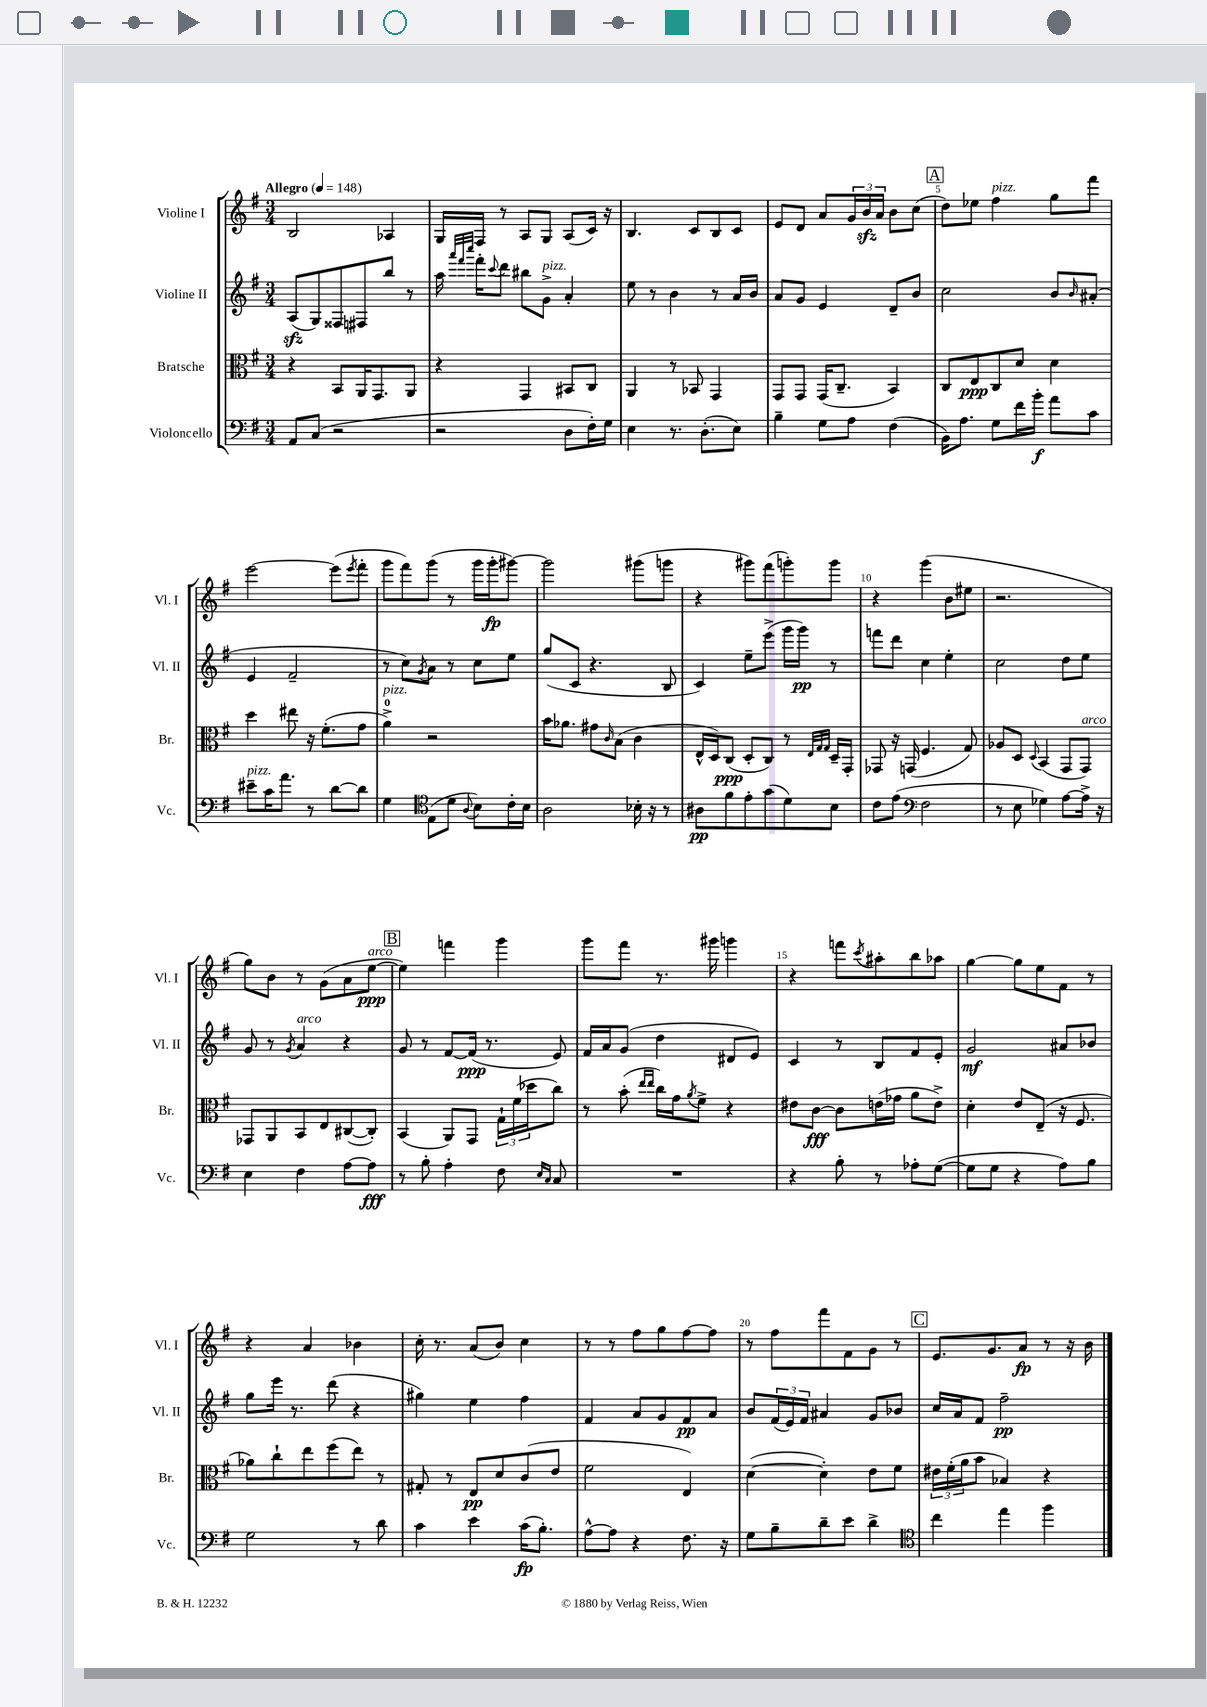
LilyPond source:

<<
\new StaffGroup <<
\new Staff = "s0" \with { instrumentName = "Violine I" shortInstrumentName = "Vl. I" } {
    \clef treble \key g \major \numericTimeSignature \time 3/4 \tempo "Allegro" 4 = 148
    b2 aes4 |
    g16 fis16 r8 a8 g8 a8( c'16) r16 |
    b4. c'8 b8 c'8 |
    e'8 d'8 a'8 \tuplet 3/2 { g'16 b'16\sfz a'16 } b'8 c''8( |
    \mark \markup { \box "A" } d''8) ees''8 fis''4^\markup { \italic "pizz." } g''8 fis'''8 |
    e'''2~ e'''8( \acciaccatura { e'''8 } fis'''8-. |
    g'''8 fis'''8) g'''8( r8 g'''16 g'''16-.\fp gis'''8~) |
    gis'''2 gis'''8( g'''8 |
    r4 gis'''8) fis'''8( g'''8-.) g'''8 |
    r4 g'''4( b'8 eis''8 |
    r2. |
    g''8) b'8 r8 g'8( a'8 e''8~\ppp^\markup { \italic "arco" } |
    \mark \markup { \box "B" } e''4) f'''4 g'''4 |
    g'''8 fis'''8 r8. gis'''16 g'''4 |
    r4 f'''8 \acciaccatura { c'''8 } ais''8-. b''8 aes''8 |
    g''4~ g''8 e''8 fis'8 r8 |
    r4 a'4 bes'4 |
    c''16-. r8. a'8( b'8) c''4 |
    r8 r8 fis''8 g''8 fis''8~ fis''8 |
    r8 fis''8 fis'''8 fis'8 g'8 r8 |
    \mark \markup { \box "C" } e'8. g'8. a'8\fp r8 r16 b'16 \bar "|." |
}
\new Staff = "s1" \with { instrumentName = "Violine II" shortInstrumentName = "Vl. II" } {
    \clef treble \key g \major \numericTimeSignature \time 3/4
    a8\sfz( g8) fisis8 fis8 b''8 r8 |
    a''16 \grace { a'''32 fis'''32 c''''32 } fis'''16-. \appoggiatura { c'''8 } d'''8 bis''8 g'8->^\markup { \italic "pizz." } a'4-. |
    e''8 r8 b'4 r8 a'16 b'16 |
    a'8 g'8 e'4 d'8-- b'8 |
    \mark \markup { \box "A" } c''2 b'8 \grace { b'16 } ais'8-.( |
    e'4 fis'2-- |
    r8 c''8) \acciaccatura { g'8 } a'8 r8 c''8 e''8 |
    g''8( c'8 r4. b8 |
    c'4) e''8-- e'''8->( g'''16 g'''16\pp) r8 |
    f'''8 d'''8 c''4 e''4-. |
    c''2 d''8 e''8 |
    g'8 r8 \acciaccatura { g'8 } a'4^\markup { \italic "arco" } r4 |
    \mark \markup { \box "B" } g'8 r8 fis'8~ fis'16\ppp( r8. e'8) |
    fis'16 a'16 g'8( d''4 dis'8 e'8) |
    c'4 r8 b8 fis'8 e'8-. |
    g'2\mf ais'8 bes'8 |
    g''8 e'''16 r8. d'''8( r4 |
    gis''4) e''4 fis''4 |
    fis'4 a'8 g'8 fis'8\pp a'8 |
    b'8 \tuplet 3/2 { fis'16( e'16) fis'16 } ais'4 g'8 bes'8 |
    \mark \markup { \box "C" } c''16 a'16 fis'8 fis''2--\pp \bar "|." |
}
\new Staff = "s2" \with { instrumentName = "Bratsche" shortInstrumentName = "Br." } {
    \clef alto \key g \major \numericTimeSignature \time 3/4
    r4 b,8 a,16 g,8. a,8 |
    r4 g,4 bis,8 c8 |
    a,4 r8 bes,8 g,4 |
    g,8 g,8 g,16( c8.-- b,4) |
    \mark \markup { \box "A" } c8 e8\ppp c8 d'8 d'4 |
    d''4 eis''8 r16 fis'8.-.( g'8 |
    a'4-0->^\markup { \italic "pizz." }) r2 |
    b'16 aes'8. gis'8 \grace { c'16 } b8( c'4 |
    e16-^ d16) c8\ppp( d8-. c8) r8 \grace { e32 g32 g32 } d16-- g,16-. |
    ges,8 r16 g,16( fis4. g8) |
    aes8 d8 \appoggiatura { d8 } b,4( g,8 g,8^\markup { \italic "arco" }) |
    ges,8 a,8 b,8 e8 cis8~( cis8-.) |
    \mark \markup { \box "B" } b,4( a,8) g,8 \tuplet 3/2 { g16-! fis'16( des''16 } c''8) |
    r8 b'8-.( \grace { e''16 e''16 } c''16) g'16 \acciaccatura { a'8 } fis'8-> r4 |
    eis'8 c'8~\fff c'8 e'16( ges'16 a'8 e'8->) |
    d'4-. e'8 e8--( r16 fis8. |
    aes'8) c''8-! e''8 fis''8( e''8) r8 |
    gis8-. r8 e8\pp d'8 c'8( e'8 |
    fis'2 e4) |
    d'4~( d'4-.) e'8 fis'8 |
    \mark \markup { \box "C" } \tuplet 3/2 { eis'16 fis'16-.( a'16 } b'8 bes4) r4 \bar "|." |
}
\new Staff = "s3" \with { instrumentName = "Violoncello" shortInstrumentName = "Vc." } {
    \clef bass \key g \major \numericTimeSignature \time 3/4
    a,8 c8( r2 |
    r2 d8 fis16-.) g16 |
    e4 r8. d8.-.( e8) |
    b4-- g8 a8 fis4( |
    \mark \markup { \box "A" } b,16) a8. g8 fis'16 b'16-.\f a'8 c'8 |
    eis'8--^\markup { \italic "pizz." } c'16 a'8. r8 d'8~ d'8 |
    g4 \clef tenor e8( d'8 \appoggiatura { a8 } b8) c'16-. b16 |
    a2 bes16-. r16 r8 |
    ais8\pp fis'8 e'8-. g'8( d'8) b8 |
    c'8 e'8( \clef bass fis2 |
    r8 e8 ges4) a8~ a16-> r16 |
    e4 fis4 a8~ a8\fff |
    \mark \markup { \box "B" } r8 b8-. a4-. fis8 \grace { e16 c16 } c8 |
    R2. |
    r4 b8-. r8 aes8-. g8~( |
    g8 g8 r4 a8) b8 |
    g2 r8 d'8 |
    c'4 e'4 c'16\fp( b8.-.) |
    a8~-^ a8 r4 fis8. r16 |
    g8 b8-- d'8-- e'8 d'4-> |
    \mark \markup { \box "C" } \clef tenor c''4 e''4 fis''4 \bar "|." |
}
>>
>>
\layout { \context { \Score \override BarNumber.break-visibility = ##(#f #t #t) barNumberVisibility = #(every-nth-bar-number-visible 5) } }
